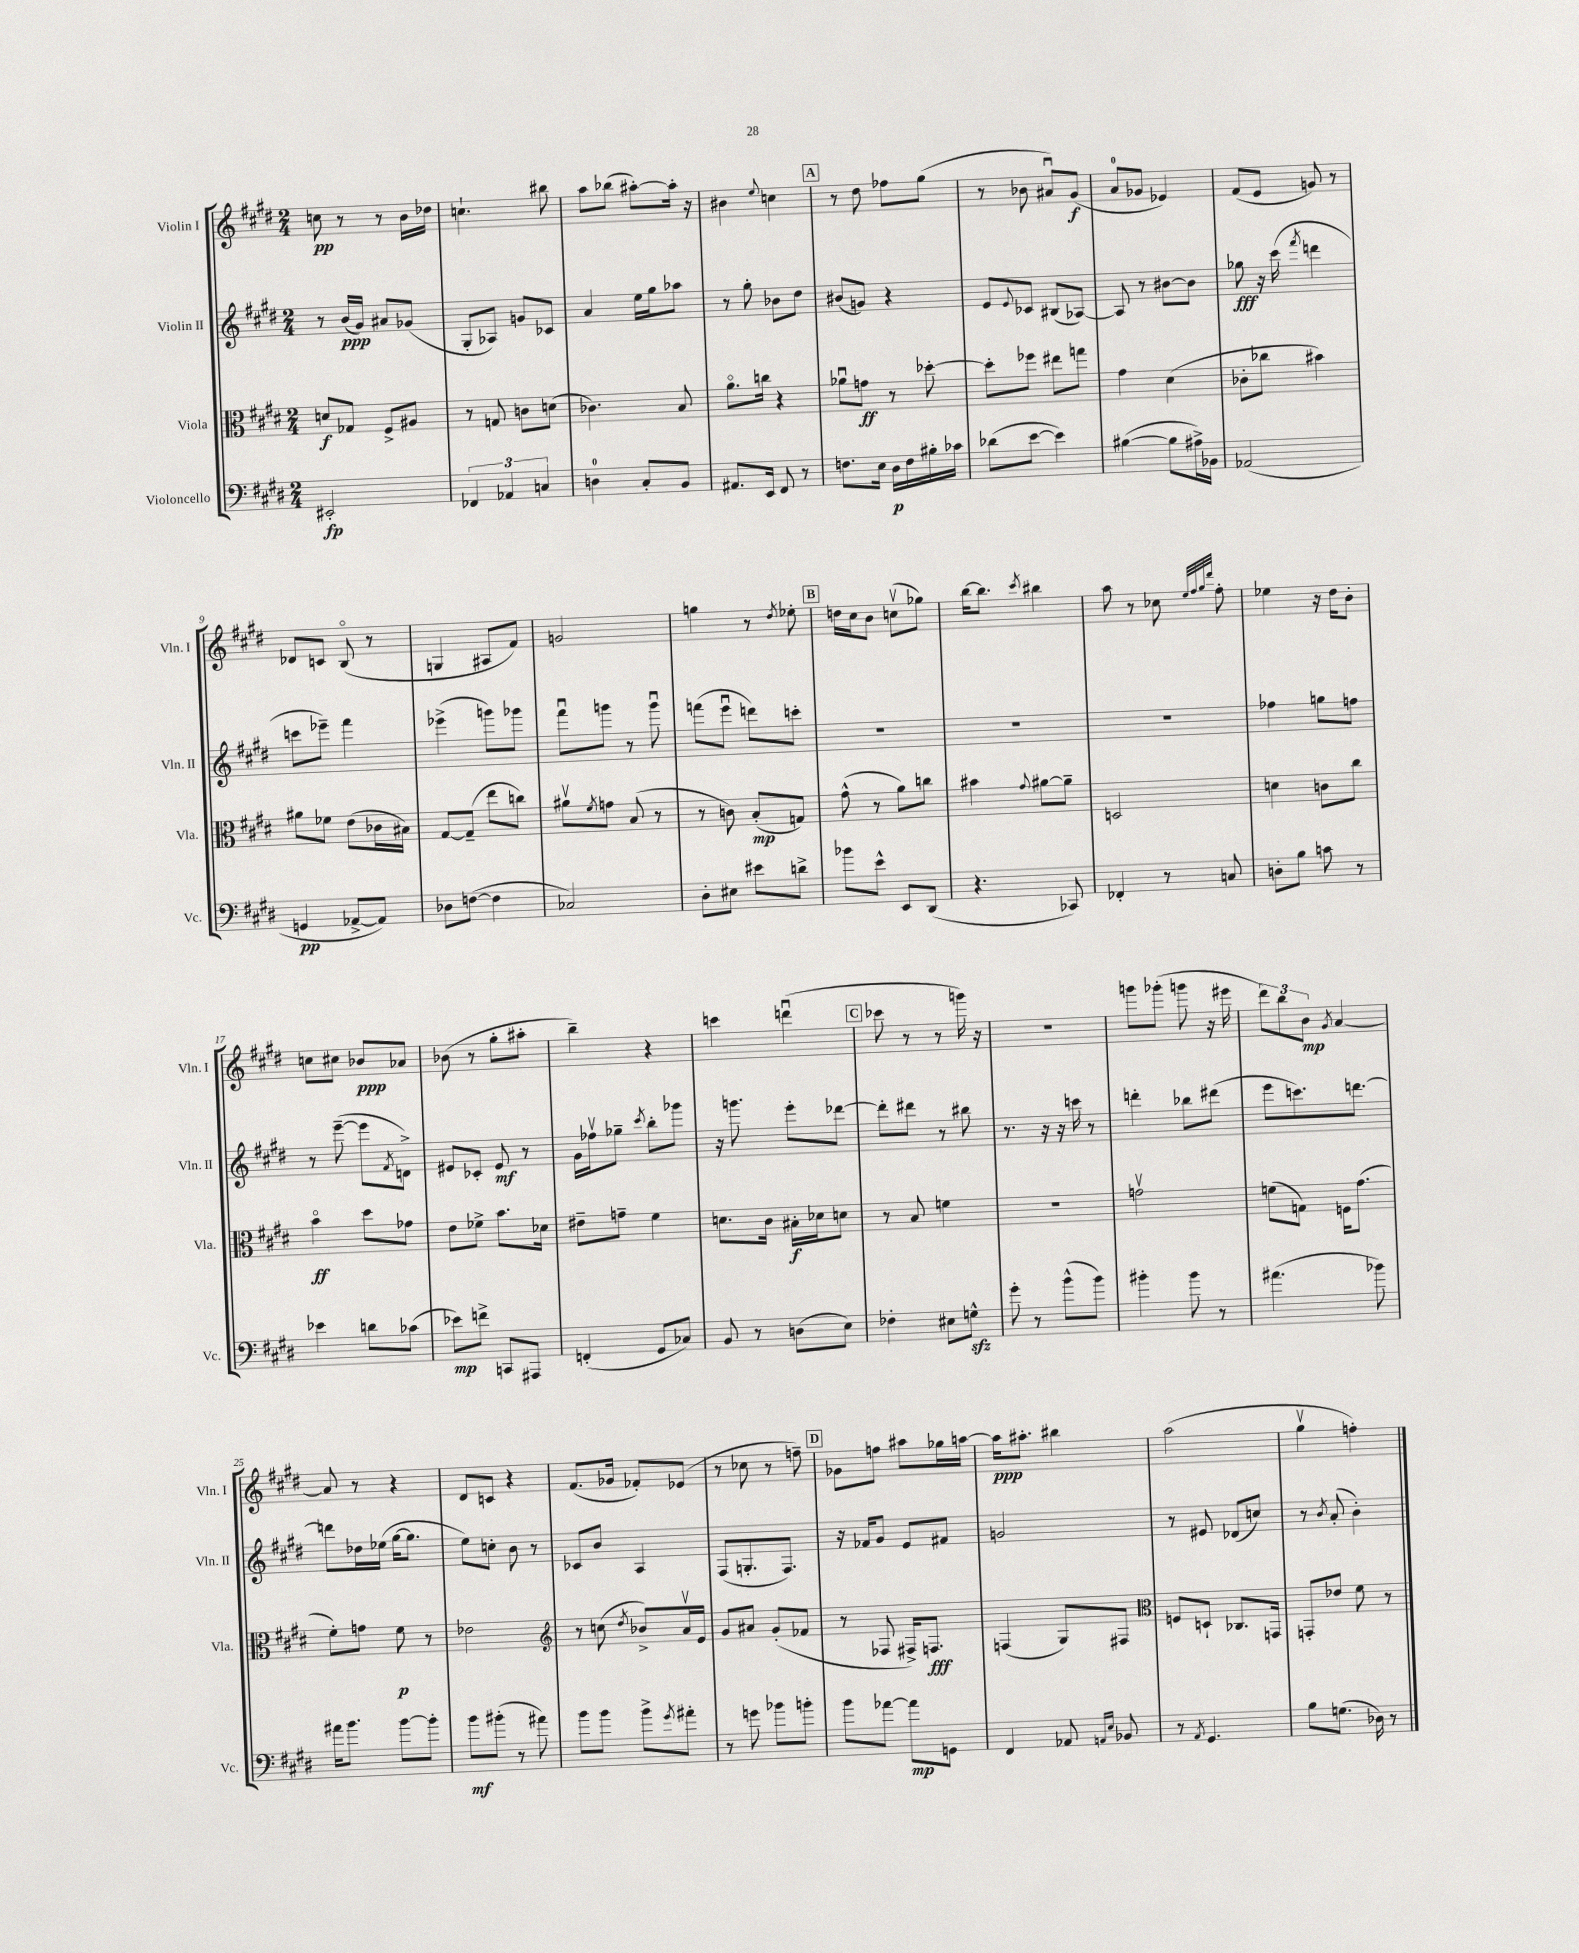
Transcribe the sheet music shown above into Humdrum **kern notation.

**kern	**kern	**kern	**kern
*staff4	*staff3	*staff2	*staff1
*clefF4	*clefC3	*clefG2	*clefG2
*k[f#c#g#d#]	*k[f#c#g#d#]	*k[f#c#g#d#]	*k[f#c#g#d#]
*M2/4	*M2/4	*M2/4	*M2/4
2EE#'/	8d/L	8r	8cc\
.	8G-/J	(16b/LL	8r
.	.	16g#/JJ)	.
.	8F#^/L	8a#/L	8r
.	8A#/J	(8g-/J	16b\LL
.	.	.	16dd-\JJ
=	=	=	=
6FF-/	8r	8G#'/L	4.cc`\
.	8G/	8A-/J)	.
6AA-/	.	.	.
.	8c\L	8g/L	.
6C/	.	.	.
.	(8d\J	8c-/J	8bb#\
=	=	=	=
4D\	4.c-\)	4a/	8aa\L
.	.	.	(8bb-\J
8C#'/L	.	16ee\LL	[8aa#'\L)
.	.	16gg#\J	.
8BB/J	8B/	8aa-\J	16aa#'\]Jk
.	.	.	16r
=	=	=	=
8.AA#/L	8.ao\L	8r	4b#\
.	.	8gg#'\	.
16EE/Jk	16cc\Jk	.	.
.	.	.	8qqee/
8FF#/	4r	8b-\L	4cc\
8r	.	8dd#\J	.
=	=	=	=
8.F\L	8a-u\L	(8b#/L	8r
.	8g\J	8g/J)	8dd#\
16E\Jk	.	.	.
16D#\LL	8r	4r	8ff-\L
16F\	.	.	.
16B#'\	[8dd-'\	.	(8gg#\J
16c-\JJ	.	.	.
=	=	=	=
(8d-\L	8dd-'\]L	8e/L	8r
.	.	8qqe/	.
[8e\J	8ff-\J	8c-/J	8b-\
4e\])	8ee#\L	(8B#/L	8a#u/L)
.	8gg\J	[8A-/J)	(8g#/J
=	=	=	=
([4B#\	4g#\	8A-/]	8a/L
.	.	8r	8g-/J
8B#\]L	(4d#\	[8b#\L	4e-/)
16A#^\L)	.	8b#\]J	.
16BB-\JJ	.	.	.
=	=	=	=
(2AA-/	8c-'\L	8gg-\	(8f#/L
.	8cc-\J	16r	8e/J
.	.	(16ccc#\	.
.	.	8qfff#/	.
.	4b#\)	4ddd\	8g/)
.	.	.	8r
=	=	=	=
4GG/	8a#\L	8ccc\L	8d-/L
.	8f-\J	8eee-~\J)	8c/J
[8AA-^/L	(8e\L	4fff#\	(8Bo/
8AA-/]J)	16c-\L	.	8r
.	16B#\JJ)	.	.
=	=	=	=
8D-\L	[8G#/L	(4eee-^\	4G/
([8F\J	(8G#~/]J	.	.
4F\]	8ee\L	8ggg\L)	8A#/L
.	8cc\J)	8ggg-\J	8f#/J)
=	=	=	=
2C-/)	8a#v\L	8fff#u\L	2g/
.	8qf#/	.	.
.	8g\J	8ggg\J	.
.	(8B/	8r	.
.	8r	8gggu\	.
=	=	=	=
8D#'\L	8r	(8fff\L	4gg\
8E#\J	8c\)	8eeeu\J	.
8e#\L	(8B'/L	8ddd\L)	8r
.	.	.	8qdd#/
8d^\J	8G/J)	8ccc'\J	8ee-'\
=	=	=	=
8b-\L	(8g#^^\	2r	16dd\LL
.	.	.	16cc#\J
8e^^\J	8r	.	8b\J
8EE/L	8a\L)	.	(8ccv\L
(8DD#/J	8cc\J	.	8gg-\J)
=	=	=	=
4.r	4b#\	2r	[16bb\LK
.	.	.	8.bb\]J
.	8qqg#/	.	8qccc#/
.	[8a#\L	.	4bb#\
8CC-/)	8a#~\]J	.	.
=	=	=	=
4FF-'/	2D/	2r	8aa\
.	.	.	8r
8r	.	.	8cc-\
.	.	.	32qqee/LLL
.	.	.	32qqff#/
.	.	.	32qqgg#/
.	.	.	32qqddd#/JJJ
8C/	.	.	8ff#'\
=	=	=	=
8D'\L	4d\	4ff-\	4ee-\
8B\J	.	.	.
8c\	8c\L	8gg\L	16r
.	.	.	16dd#\LK
8r	8cc#\J	8ff\J	8b'\J
=	=	=	=
4e-\	4bo\	8r	8cc\L
.	.	([8eee~\	8cc#\J
8d\L	8dd#\L	8eee\]L	8b-/L
.	.	8qf#/	.
(8c-\J	8g-\J	8d^\J)	8a-/J
=	=	=	=
8e-\L)	8e\L	8e#/L	(8b-\
8f^\J	8f-^\J	8c-'/J	8r
8CC/L	8.b\L	8e#/	8gg#'\L
8AAA#/J	.	8r	8aa#'\J
.	16d-\Jk	.	.
=	=	=	=
(4FF'/	8e#~\L	16g#\LL	4bb~\)
.	.	16ff-v\J	.
.	8g~\J	8gg-~\J	.
.	.	8qccc#/	.
8GG#/L	4f#\	8bb'\L	4r
8C-/J)	.	8ggg-\J	.
=	=	=	=
8BB/	8.d\L	16r	4ccc\
.	.	8.ggg\	.
8r	.	.	.
.	16c#\Jk	.	.
(8D\L	16B#'\LL	8eee'\L	(4dddu\
.	16d-\J	.	.
8E\J)	8d\J	[8ddd-\J	.
=	=	=	=
4F-'\	8r	8ddd-'\]L	8ccc-\
.	8B/	8ddd#\J	8r
8E#\L	4f\	8r	8r
8G^^\J	.	8bb#\	16ggg\)
.	.	.	16r
=	=	=	=
8g#'\	2r	8.r	2r
8r	.	.	.
.	.	16r	.
(8b^^\L	.	16r	.
.	.	16ccc\	.
8b\J)	.	8r	.
=	=	=	=
4b#'\	2gv\	4ddd'\	8ggg\L
.	.	.	(8ggg-'\J
8b#\	.	8bb-\L	8ggg\
8r	.	(8ddd#\J	16r
.	.	.	16eee#\
=	=	=	=
(4.a#\	(8f\L	8eee\L	12ddd#\L)
.	.	.	12bb\
.	8G\J)	8.ccc\)	.
.	.	.	12b\J
.	.	.	8qg#/
.	16F\LK	.	[4a/
.	(8.g#\J	[8.ddd\J	.
8b-\)	.	.	.
=	=	=	=
16a#\LK	8f#'\L)	8ddd\]L	8a/]
8.b\J	.	.	.
.	8g\J	16dd-\L	8r
.	.	(16ee-\JJ	.
[8b\L	8f#\	[16gg#\LK	4r
.	.	8.gg#\]J	.
8b'\]J	8r	.	.
=	=	=	=
8b\L	2e-\	8ee\L)	8d#/L
(8b#'\J	.	8cc'\J	8c/J
8r	.	8b\	4r
8a#\)	.	8r	.
=	=	=	=
*	*clefG2	*	*
8b\L	8r	8c-/L	(8.f#/L
8b\J	(8cc\	8b/J	.
.	.	.	16g-/Jk
.	8qdd#/	.	.
8b^\L	8b-^/L)	4A/	8f-'/L)
8qg#/	.	.	.
8a#'\J	16av/L	.	(8e-/J
.	16e/JJ	.	.
=	=	=	=
8r	8g#/L	(8F#/L	8r
8g\	8a#/J	8.G'/	8cc-\
8b-\L	(8g#'/L	.	8r
.	.	8.F#/J)	.
8b'\J	8f-/J	.	8ff~\)
=	=	=	=
8b\L	8r	16r	8g-\L
.	.	16f-/LK	.
[8a-\J	8F-/	8g#/J	8ff\J
8a-\]L	16F#^/LK)	8e/L	8aa#\L
.	8.F/J	.	.
8GG\J	.	8f#/J	16gg-\L
.	.	.	[16aa\JJ
=	=	=	=
4FF#/	(4F/	2g/	16aa\]LK
.	.	.	8.aa#'\J
8AA-/	8G#/L)	.	4bb#\
16qqAA/LL	.	.	.
16qqE/JJ	.	.	.
8BB-/	8F#/J	.	.
=	=	=	=
*	*clefC3	*	*
8r	8F/L	8r	(2aa\
8qAA/	.	.	.
4.GG#/	8D`/J	8e#/	.
.	8.C-/L	(8d-/L	.
.	.	8cc/J)	.
.	16GG/Jk	.	.
=	=	=	=
8B\L	8GG'/L	8r	4gg#v\
.	.	8qb/	.
(8.G\J	8e-/J	(8a'/	.
.	8f#\	4b'\)	4ff'\)
16D-\)	.	.	.
8r	8r	.	.
==	==	==	==
*-	*-	*-	*-
